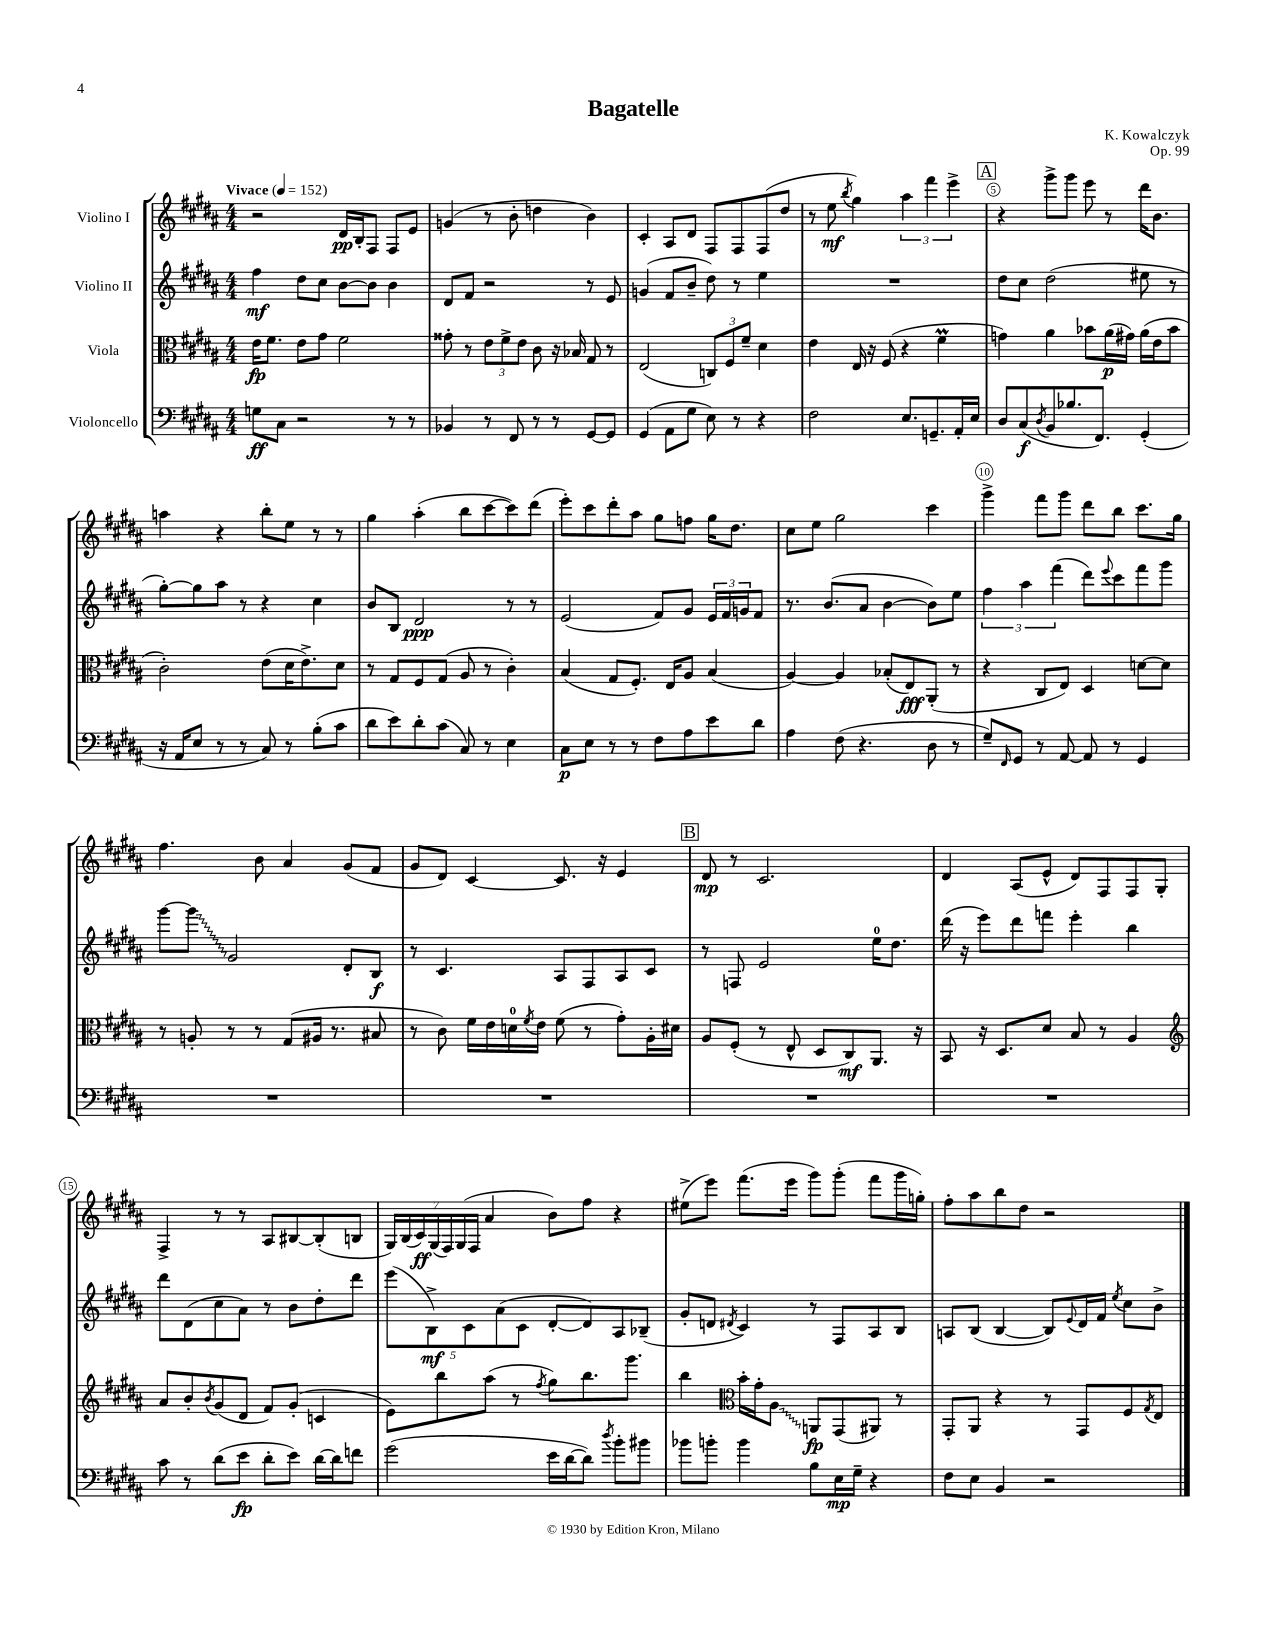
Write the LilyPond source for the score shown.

\header { title = "Bagatelle" composer = "K. Kowalczyk" opus = "Op. 99" }
<<
\new StaffGroup <<
\new Staff = "s0" \with { instrumentName = "Violino I" } {
    \clef treble \key b \major \numericTimeSignature \time 4/4 \tempo "Vivace" 4 = 152
    r2 dis'16\pp b16-. fis8 fis8 e'8 |
    g'4( r8 b'8-. d''4 b'4) |
    cis'4-. ais8 dis'8 fis8 fis8 fis8( dis''8 |
    r8 e''8\mf \acciaccatura { b''8 } gis''4) \tuplet 3/2 { ais''4 fis'''4 e'''4-> } |
    \mark \markup { \box "A" } r4 gis'''8-> gis'''8 e'''8 r8 dis'''16 b'8. |
    a''4 r4 b''8-. e''8 r8 r8 |
    gis''4 ais''4-.( b''8 cis'''8~ cis'''8) dis'''8( |
    e'''8-.) cis'''8 dis'''8-. ais''8 gis''8 f''8 gis''16 dis''8. |
    cis''8 e''8 gis''2 cis'''4 |
    gis'''4-> fis'''8 gis'''8 dis'''8 b''8 cis'''8. gis''16 |
    fis''4. b'8 ais'4 gis'8( fis'8 |
    gis'8 dis'8) cis'4~ cis'8. r16 e'4 |
    \mark \markup { \box "B" } dis'8\mp r8 cis'2. |
    dis'4 ais8( e'8-^ dis'8) fis8 fis8 gis8-. |
    fis4-> r8 r8 ais8 bis8~ bis8-.( b8 |
    \tuplet 7/4 { gis16) b16( cis'16\ff) gis16( fis16) gis16( fis16 } ais'4 b'8) fis''8 r4 |
    eis''8->( e'''8) fis'''8.( e'''16 gis'''8) gis'''8-.( fis'''8 gis'''16 g''16-.) |
    fis''8-. ais''8 b''8 dis''8 r2 \bar "|." |
}
\new Staff = "s1" \with { instrumentName = "Violino II" } {
    \clef treble \key b \major \numericTimeSignature \time 4/4
    fis''4\mf dis''8 cis''8 b'8~ b'8 b'4 |
    dis'8 fis'8 r2 r8 e'8 |
    g'4( fis'8 b'8-- dis''8) r8 e''4 |
    R1 |
    \mark \markup { \box "A" } dis''8 cis''8 dis''2( eis''8 r8 |
    gis''8~-.) gis''8 ais''8 r8 r4 cis''4 |
    b'8 b8 dis'2\ppp r8 r8 |
    e'2( fis'8) gis'8 \tuplet 3/2 { e'16 fis'16 g'16 } fis'8 |
    r8. b'8.( ais'8 b'4~ b'8) e''8 |
    \tuplet 3/2 { fis''4 ais''4 fis'''4( } dis'''8) \appoggiatura { e'''8 } cis'''8 fis'''8 gis'''8 |
    gis'''8~ \once \override Glissando.style = #'zigzag gis'''8\glissando gis'2 dis'8-. b8\f |
    r8 cis'4. ais8 fis8 ais8 cis'8 |
    \mark \markup { \box "B" } r8 f8 e'2 e''16-0 dis''8. |
    dis'''16( r16 e'''8) dis'''8 f'''8 e'''4-. b''4 |
    dis'''8 dis'8( cis''8 ais'8) r8 b'8 dis''8-. dis'''8 |
    \tuplet 5/4 { e'''8( b8->\mf) cis'8 ais'8( cis'8 } dis'8~-. dis'8) ais8 bes8--( |
    gis'8-. d'8 \acciaccatura { dis'8 } cis'4) r8 fis8 ais8 b8 |
    a8 b8( b4~ b8) \appoggiatura { e'8 } dis'16 fis'16 \acciaccatura { e''8 } cis''8 b'8-> \bar "|." |
}
\new Staff = "s2" \with { instrumentName = "Viola" } {
    \clef alto \key b \major \numericTimeSignature \time 4/4
    e'16\fp fis'8. e'8 gis'8 fis'2 |
    gisis'8-. r8 \tuplet 3/2 { e'8 fis'8-> e'8 } cis'8 r16 bes16 gis8 r8 |
    e2( \tuplet 3/2 { c8) fis8 fis'8-- } dis'4 |
    e'4 e16 r16 fis8( r4 fis'4\prall |
    \mark \markup { \box "A" } g'4) ais'4 bes'8 ais'16\p( gis'16) ais'16( e'16 bes'8 |
    cis'2-.) e'8( dis'16 e'8.->) dis'8 |
    r8 gis8 fis8 gis8( ais8 r8 cis'4-.) |
    b4( gis8 fis8.-.) e16 ais8 b4( |
    ais4~) ais4 bes8-.( e8\fff) ais,8-.( r8 |
    r4 cis8 e8) dis4 d'8~ d'8 |
    r8 a8-. r8 r8 gis8( ais16 r8. bis8 |
    r8 cis'8) fis'16 e'16 d'16-0 \acciaccatura { fis'8 } e'16 fis'8( r8 gis'8-.) ais16-. dis'16 |
    \mark \markup { \box "B" } ais8 fis8-.( r8 e8-^ dis8 cis8\mf) ais,8. r16 |
    b,8 r16 dis8. dis'8 b8 r8 ais4 |
    \clef treble ais'8 b'8-. \acciaccatura { b'8 } gis'8( dis'8 fis'8) gis'8-.( c'4 |
    e'8) b''8 ais''8( r8 \acciaccatura { fis''8 } gis''8) b''8. gis'''8. |
    b''4 \clef alto b'16-. gis'16-. \once \override Glissando.style = #'zigzag ais8\glissando a,8\fp gis,8( ais,8) r8 |
    gis,8-. ais,8 r4 r8 gis,8 fis8 \acciaccatura { gis8 } e8 \bar "|." |
}
\new Staff = "s3" \with { instrumentName = "Violoncello" } {
    \clef bass \key b \major \numericTimeSignature \time 4/4
    g8\ff cis8 r2 r8 r8 |
    bes,4 r8 fis,8 r8 r8 gis,8~ gis,8 |
    gis,4( ais,8 gis8 e8) r8 r4 |
    fis2 e8. g,8.-- ais,16-. e16 |
    \mark \markup { \box "A" } dis8 cis8\f( \acciaccatura { dis8 } b,8 bes8. fis,8.) gis,4-.( |
    r16 ais,16 e8 r8 r8 cis8) r8 b8-.( cis'8 |
    dis'8 e'8) dis'8-. cis'8( cis8) r8 e4 |
    cis8\p e8 r8 r8 fis8 ais8 e'8 dis'8 |
    ais4 fis8( r4. dis8 r8 |
    gis8--) \grace { fis,16 } gis,8 r8 ais,8~ ais,8 r8 gis,4 |
    R1 |
    R1 |
    \mark \markup { \box "B" } R1 |
    R1 |
    cis'8 r8 dis'8( e'8\fp dis'8-. e'8) dis'16~ dis'16 f'8 |
    gis'2( e'16 dis'16~ dis'8) \acciaccatura { dis''8 } b'8-. bis'8 |
    bes'8 b'8-. b'4 b8 e16\mp gis16-- r4 |
    fis8 e8 b,4 r2 \bar "|." |
}
>>
>>
\layout { \context { \Score \override BarNumber.break-visibility = ##(#f #t #t) barNumberVisibility = #(every-nth-bar-number-visible 5) \override BarNumber.stencil = #(make-stencil-circler 0.1 0.3 ly:text-interface::print) } }
